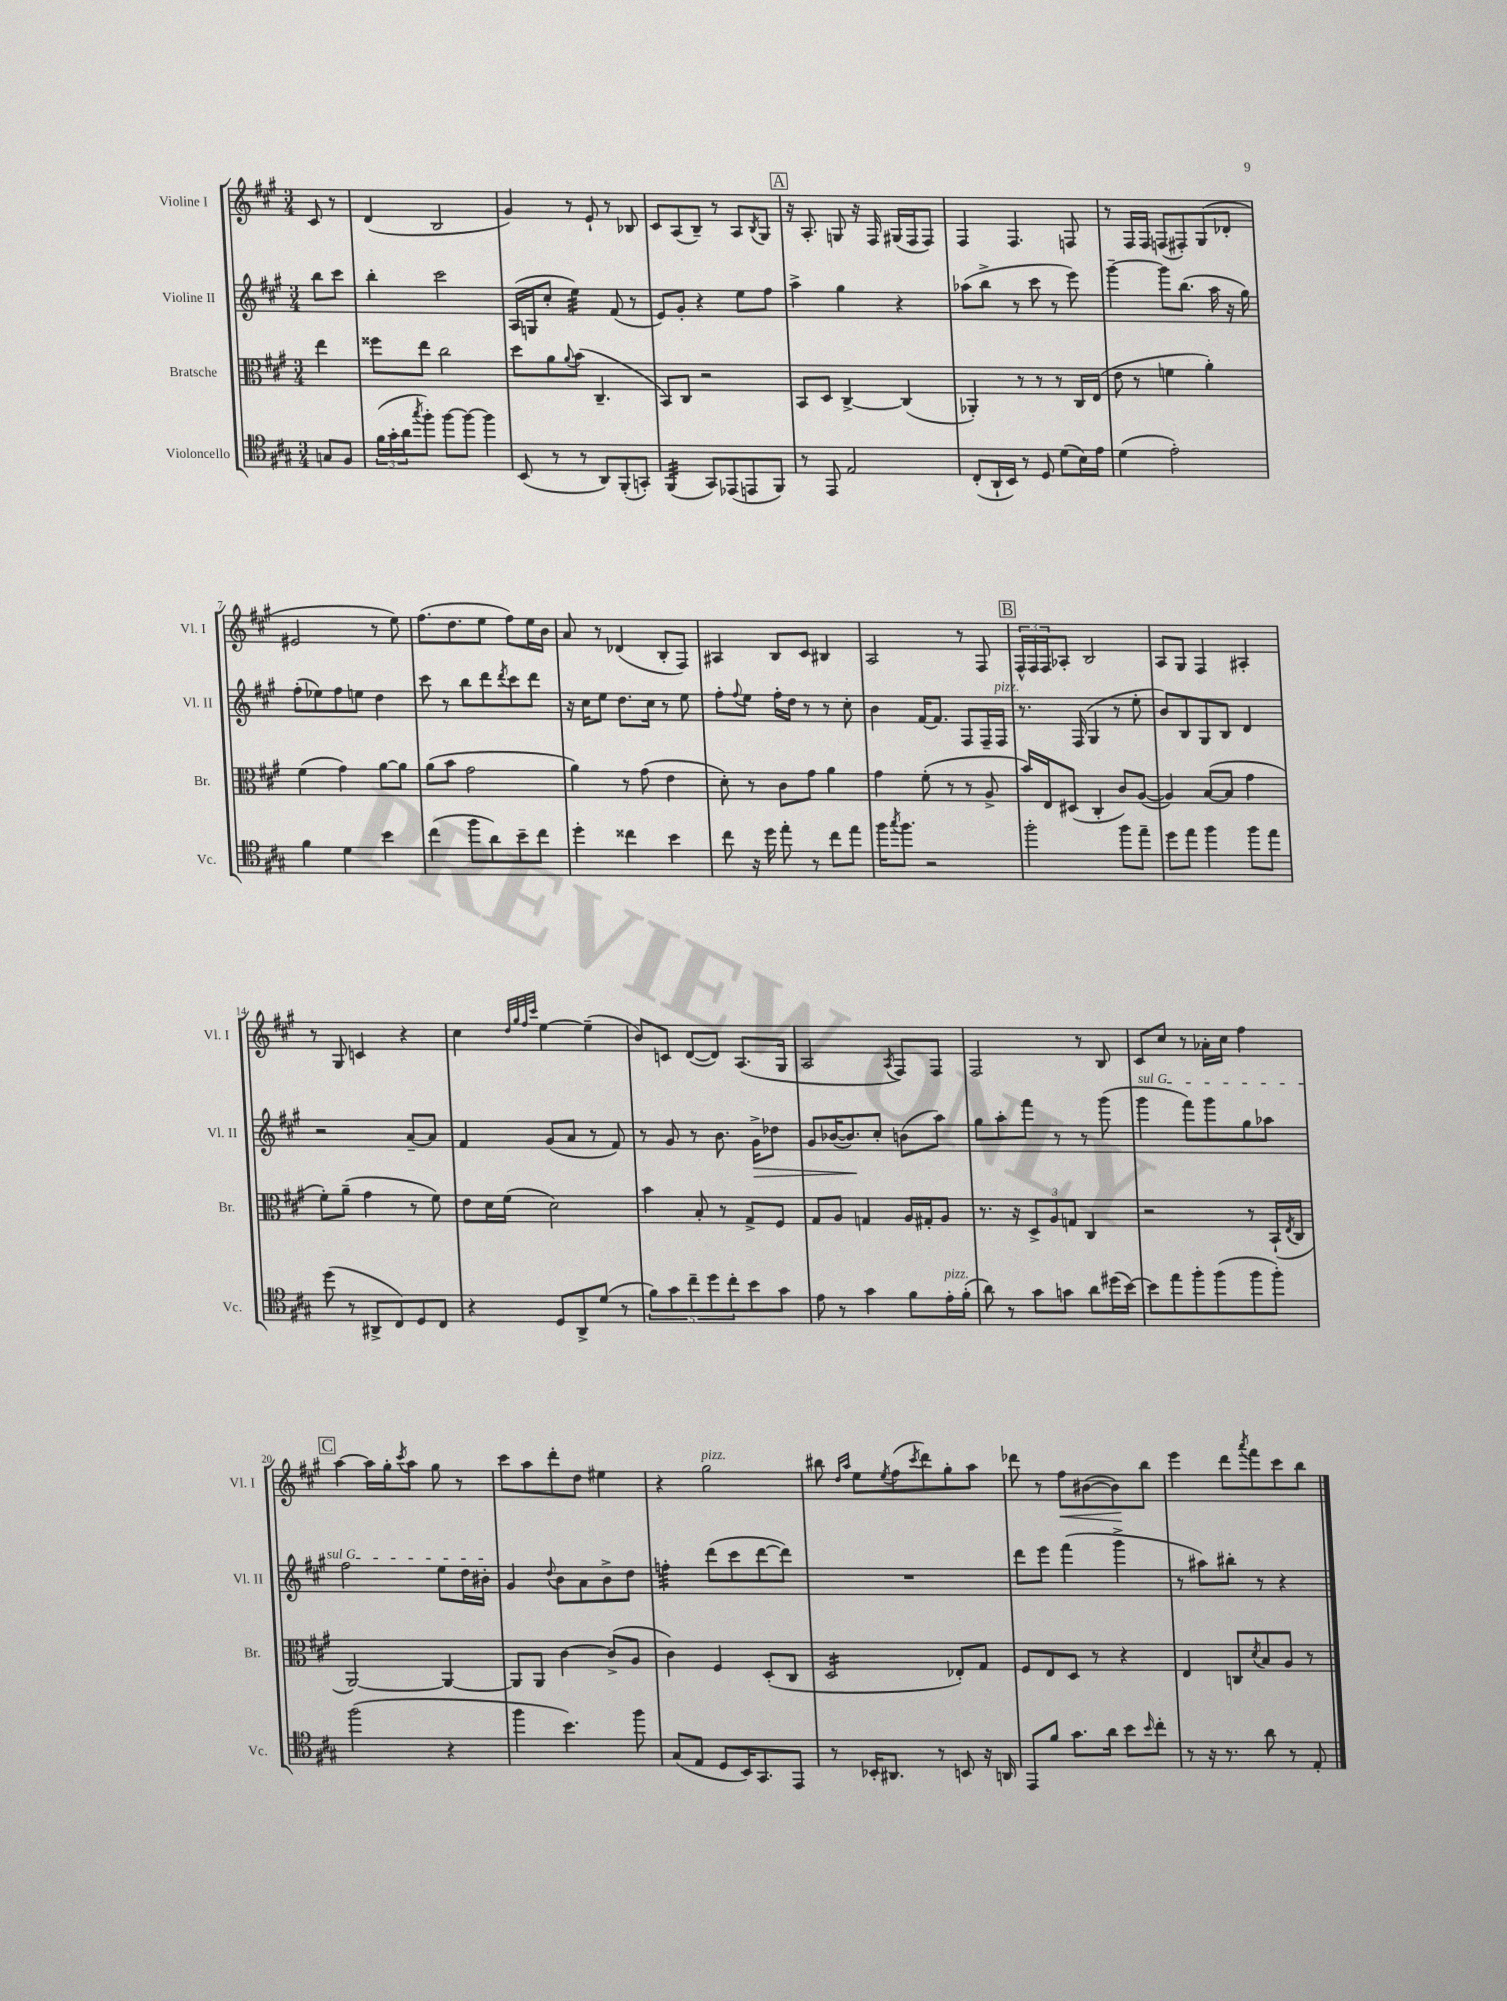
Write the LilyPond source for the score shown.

<<
\new StaffGroup <<
\new Staff = "s0" \with { instrumentName = "Violine I" shortInstrumentName = "Vl. I" } {
    \clef treble \key a \major \numericTimeSignature \time 3/4 \partial 4
    cis'8 r8 |
    d'4( b2 |
    gis'4) r8 e'8-! r8 bes8 |
    cis'8 a8( b8--) r8 a8 \acciaccatura { b8 } gis8 |
    \mark \markup { \box "A" } r16 a8.-. g8 r16 fis16 gis16( fis16 fis8) |
    fis4 fis4. f8 |
    r8 fis16 fis16 f8( fis8-.) gis8( des'8-. |
    eis'2 r8 e''8) |
    fis''8.( d''8. e''8 fis''8) e''16 b'16 |
    a'8 r8 des'4( b8-. fis8) |
    ais4 b8 cis'8 bis4 |
    a2 r8 fis8 |
    \mark \markup { \box "B" } \tuplet 3/2 { fis16-^ fis16 fis16 } aes8-. b2 |
    a8 gis8 fis4 ais4-. |
    r8 gis8 c'4 r4 |
    cis''4 \grace { d''32 gis''32 fis''32 cis'''32 } e''4~ e''4--( |
    b'8) c'8 d'8~( d'8) a8.( gis16 |
    a2 \acciaccatura { a8 } fis8) fis8 |
    fis2 r8 b8 |
    cis'8 cis''8 r8 aes'16-. cis''16 fis''4 |
    \mark \markup { \box "C" } a''4~ a''16 gis''16-. \acciaccatura { cis'''8 } a''8 gis''8 r8 |
    cis'''8 a''8 d'''8-. d''8 eis''4 |
    r4 gis''2^\markup { \italic "pizz." } |
    bis''8 \grace { d''16 a''16 } e''8 \acciaccatura { e''8 } fis''8( \acciaccatura { cis'''8 } d'''8) gis''8-. a''8 |
    des'''8 r8 fis''8\< bis'8~( bis'8\!) b''8 |
    e'''4 d'''8 \acciaccatura { a'''8 } fis'''8 cis'''8 b''8 \bar "|." |
}
\new Staff = "s1" \with { instrumentName = "Violine II" shortInstrumentName = "Vl. II" } {
    \clef treble \key a \major \numericTimeSignature \time 3/4 \partial 4
    b''8 cis'''8 |
    b''4-. cis'''2 |
    a16( g16 cis''8-. e''4:32) fis'8( r8 |
    e'8) gis'8-. r4 e''8 fis''8 |
    \mark \markup { \box "A" } a''4-> gis''4 r4 |
    aes''8( b''8-> r8 cis'''8 r8 e'''8) |
    gis'''4~-- gis'''8 b''8.( a''16 r16 gis''16) |
    fis''8-.( ees''8) fis''8 e''8 d''4 |
    cis'''8 r8 b''8 d'''8 \acciaccatura { d'''8 } cis'''8 d'''8 |
    r16 cis''16 e''8 d''8. cis''16 r8 e''8 |
    fis''8-. \appoggiatura { fis''8 } e''8 fis''16-. d''16 r8 r8 cis''8-. |
    b'4 fis'16~ fis'8. fis8 fis16-- fis16^\markup { \italic "pizz." } |
    \mark \markup { \box "B" } r8. fis16( gis4 r8 e''8-. |
    b'8) b8 gis8 b8 d'4 |
    r2 a'8~-- a'8 |
    fis'4 gis'8( a'8 r8 fis'8) |
    r8 gis'8 r8 b'8. gis'16->\> des''8 |
    gis'8 bes'16~( bes'8.\!) cis''8-. b'8( a''8) |
    gis''8 a''8-. fis'''8 r8 r8 gis'''8( |
    \once \override TextSpanner.bound-details.left.text = \markup { \italic "sul G" } gis'''4\startTextSpan fis'''8) gis'''8 gis''8 aes''8 |
    \mark \markup { \box "C" } fis''2 e''8 d''16 bis'16-.\stopTextSpan |
    gis'4 \appoggiatura { d''8 } b'8 a'8 b'8-> d''8 |
    f''4:32-. d'''8( cis'''8 d'''8~ d'''8) |
    R2. |
    d'''8 e'''8 fis'''4( gis'''4-> |
    r8 ais''8) bis''8-. r8 r4 \bar "|." |
}
\new Staff = "s2" \with { instrumentName = "Bratsche" shortInstrumentName = "Br." } {
    \clef alto \key a \major \numericTimeSignature \time 3/4 \partial 4
    e''4 |
    fisis''8 e''8 cis''2 |
    d''8 a'8 \appoggiatura { a'8 } b'8( cis4.-- |
    b,8) cis8 r2 |
    \mark \markup { \box "A" } b,8 d8 cis4~-> cis4( |
    aes,4-.) r8 r8 r8 cis16 e16( |
    e'8 r8 f'4 a'4-.) |
    fis'4( gis'4) a'8~ a'8 |
    a'8( b'8 gis'2 |
    a'4) r8 gis'8( e'4 |
    d'8-.) r8 cis'8 gis'8 a'4 |
    gis'4 fis'8-.( r8 r8 a8-> |
    \mark \markup { \box "B" } b'16) e16 dis8( cis4-. cis'8) a8~( |
    a4) b8~( b8 gis'4 |
    fis'8-.) a'8--( gis'4 r8 fis'8) |
    e'8 d'16 fis'16( d'2) |
    b'4 b8-. r8 gis8-> fis8 |
    gis8 a8 g4 a16 gis16-. a8 |
    r8. r16 \tuplet 3/2 { d8-> a8 g8 } cis4 |
    r2 r8 b,16-!( \acciaccatura { e8 } cis16 |
    \mark \markup { \box "C" } a,2~) a,4~ |
    a,8 a,8 cis'4~ cis'8->( a8 |
    cis'4) fis4 d8-.( cis8 |
    d2:16 ees8-.) gis8 |
    fis8 e8 d8 r8 r4 |
    e4 c8 \acciaccatura { d'8 } b8 a8 r8 \bar "|." |
}
\new Staff = "s3" \with { instrumentName = "Violoncello" shortInstrumentName = "Vc." } {
    \clef tenor \key a \major \numericTimeSignature \time 3/4 \partial 4
    g8 fis8 |
    \tuplet 3/2 { fis'16( gis'16-. a'16 } \acciaccatura { gis''8 } fis''8-.) fis''8~ fis''8~ fis''4 |
    b,8( r8 r8 a,8) fis,8-.( g,8-.) |
    fis,4:32( gis,8) ees,8( e,8 fis,8) |
    \mark \markup { \box "A" } r8 e,8 e2 |
    cis8-.( a,16-! b,16) r8 d8 d'8( b16) e'16 |
    d'4( e'2-.) |
    fis'4 d'4 b'4 |
    cis''4( fis''8 a'8) b'8-- cis''8 |
    d''4-. cisis''4 b'4 |
    cis''8 r16 d''16 e''8-. r8 cis''8 e''8 |
    fis''16 \acciaccatura { gis''8 } fis''8. r2 |
    \mark \markup { \box "B" } fis''2-. fis''8 e''8-- |
    d''8 e''8 fis''4 fis''8 e''8 |
    d''8( r8 ais,8-> cis8) d8 cis8 |
    r4 d8 a,8-> d'8( r8 |
    \tuplet 5/4 { fis'8) gis'8 cis''8-- d''8 cis''8-. } b'8 gis'8 |
    e'8 r8 gis'4 fis'8 e'16-.^\markup { \italic "pizz." } fis'16-.( |
    a'8) r8 gis'8 g'8 a'8 dis''16( b'16~) |
    b'8 e''8 fis''8-. fis''8( fis''8 fis''8-.) |
    \mark \markup { \box "C" } fis''2( r4 |
    fis''4 b'4.) fis''8 |
    gis8( e8 d8 b,16) gis,8. e,8 |
    r8 bes,16-. ais,8. r8 b,8 r16 a,16 |
    e,8 fis'8 gis'8. a'16 b'8 \grace { b'16 } cis''8-. |
    r8 r16 r8. a'8 r8 e8-. \bar "|." |
}
>>
>>
